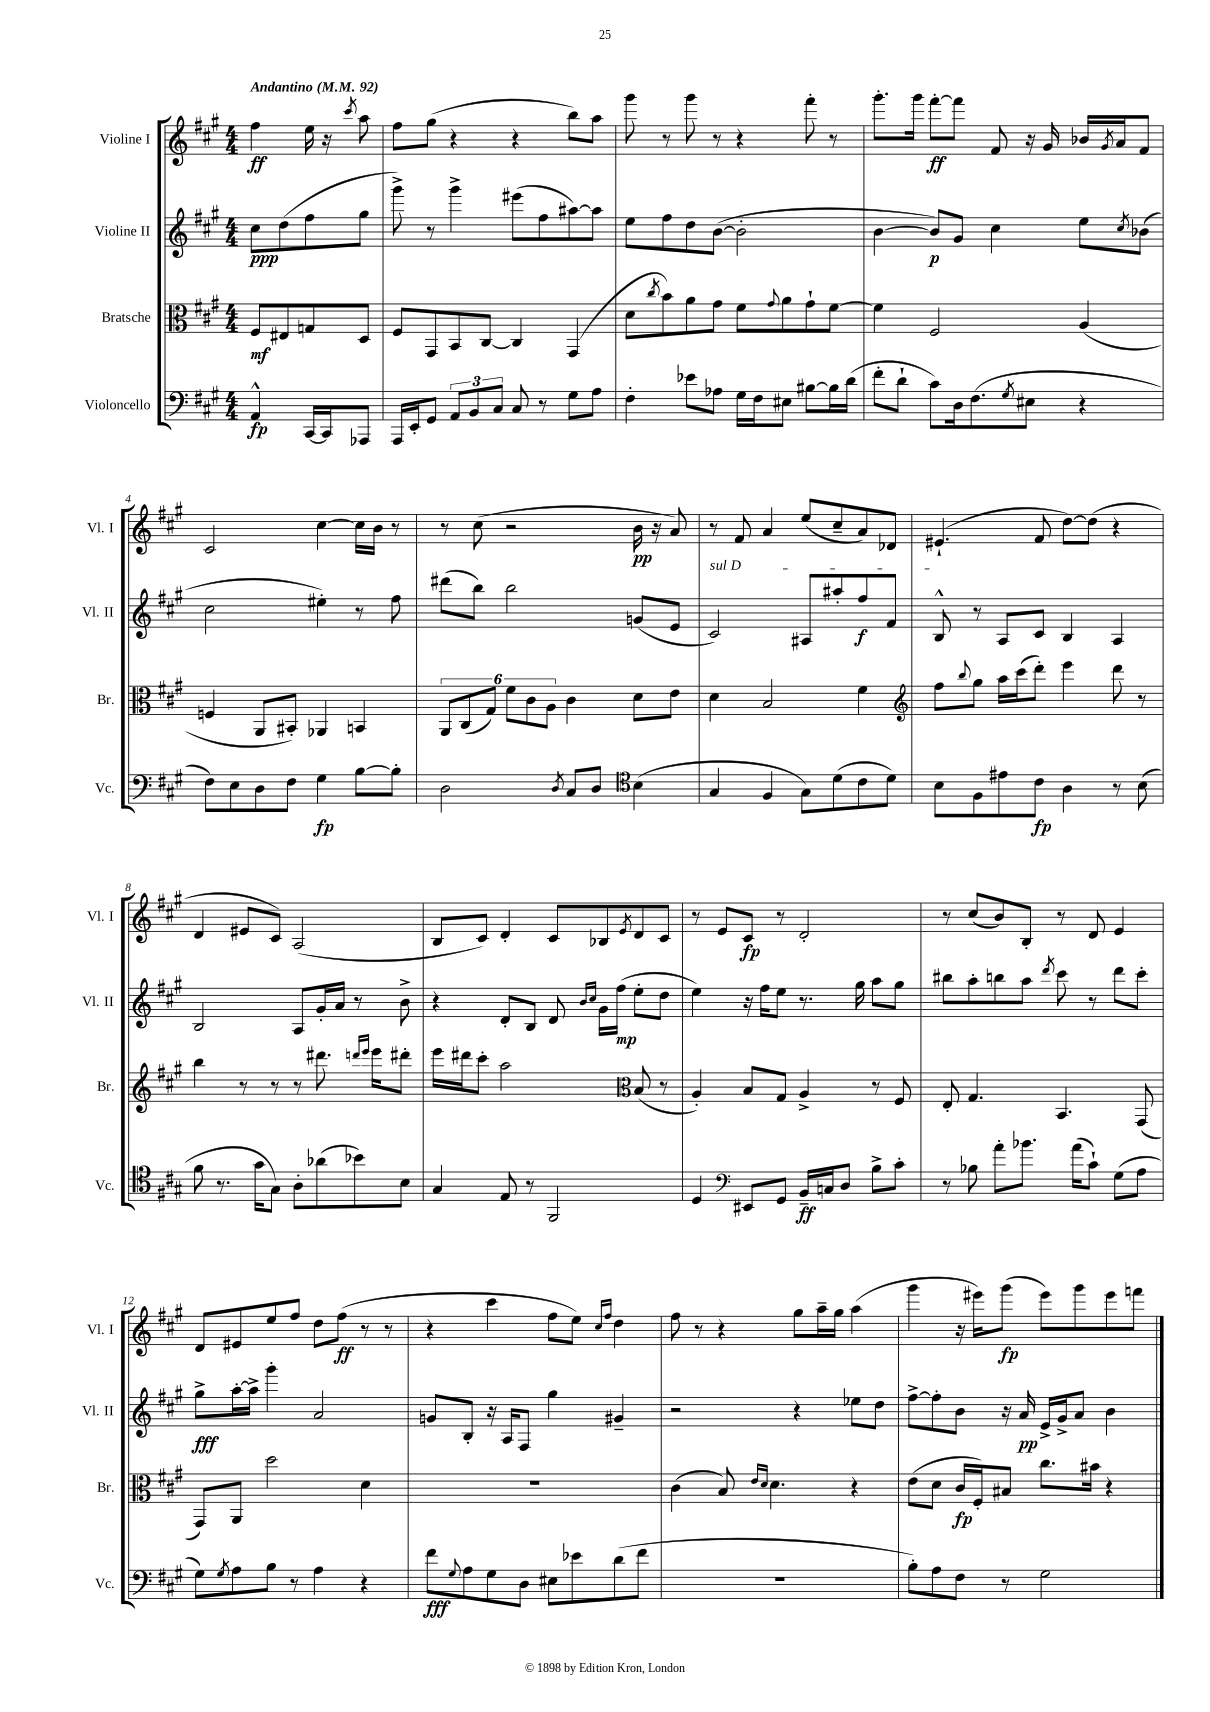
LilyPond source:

<<
\new StaffGroup <<
\new Staff = "s0" \with { instrumentName = "Violine I" shortInstrumentName = "Vl. I" } {
    \clef treble \key a \major \numericTimeSignature \time 4/4 \partial 2 \tempo "Andantino" 4 = 92
    fis''4\ff e''16 r16 \acciaccatura { cis'''8 } a''8 |
    fis''8 gis''8( r4 r4 b''8) a''8 |
    gis'''8 r8 gis'''8 r8 r4 fis'''8-. r8 |
    gis'''8.-. gis'''16 fis'''8~-.\ff fis'''8 fis'8 r16 gis'16 bes'16 \acciaccatura { gis'8 } a'16 fis'8 |
    cis'2 cis''4~ cis''16 b'16 r8 |
    r8 cis''8( r2 b'16\pp r16 a'8) |
    r8 fis'8 a'4 e''8( cis''8-- a'8) des'8 |
    eis'4.-!( fis'8 d''8~) d''8( r4 |
    d'4 eis'8 cis'8) a2( |
    b8 cis'8) d'4-. cis'8 bes8 \acciaccatura { e'8 } d'8 cis'8 |
    r8 e'8 cis'8\fp r8 d'2-. |
    r8 cis''8( b'8) b8-. r8 d'8 e'4 |
    d'8 eis'8 e''8 fis''8 d''8 fis''8\ff( r8 r8 |
    r4 cis'''4 fis''8 e''8) \grace { cis''16 fis''16 } d''4 |
    fis''8 r8 r4 gis''8 a''16-- gis''16 a''4( |
    gis'''4 r16 eis'''16) gis'''8\fp( eis'''8) gis'''8 eis'''8 f'''8 \bar "|." |
}
\new Staff = "s1" \with { instrumentName = "Violine II" shortInstrumentName = "Vl. II" } {
    \clef treble \key a \major \numericTimeSignature \time 4/4 \partial 2
    cis''8\ppp d''8( fis''8 gis''8 |
    gis'''8->) r8 gis'''4-> eis'''8( fis''8 ais''8~) ais''8 |
    e''8 fis''8 d''8 b'8~( b'2-. |
    b'4~ b'8\p) gis'8 cis''4 e''8 \acciaccatura { cis''8 } bes'8( |
    cis''2 eis''4-.) r8 fis''8 |
    dis'''8( b''8) b''2 g'8( e'8 |
    \once \override TextSpanner.bound-details.left.text = \markup { \italic "sul D" } cis'2\startTextSpan) ais8 ais''8-. fis''8\f fis'8 |
    b8-^\stopTextSpan r8 a8 cis'8 b4 a4 |
    b2 a8 gis'16-. a'16 r8 b'8-> |
    r4 d'8-. b8 d'8 \grace { b'16 cis''16 } gis'16 fis''16\mp( e''8-. d''8 |
    e''4) r16 fis''16 e''8 r8. gis''16 a''8 gis''8 |
    bis''8 a''8-. b''8 a''8 \acciaccatura { d'''8 } cis'''8 r8 d'''8 cis'''8-. |
    gis''8->\fff a''16~-. a''16-> gis'''4-. a'2 |
    g'8 b8-. r16 a16 fis8 gis''4 gis'4-- |
    r2 r4 ees''8 d''8 |
    fis''8~-> fis''8-. b'8 r16 a'16\pp e'16-> gis'16-> a'8 b'4 \bar "|." |
}
\new Staff = "s2" \with { instrumentName = "Bratsche" shortInstrumentName = "Br." } {
    \clef alto \key a \major \numericTimeSignature \time 4/4 \partial 2
    fis8\mf eis8 g8 d8 |
    fis8 gis,8 b,8 cis8~ cis4 gis,4( |
    d'8 \acciaccatura { cis''8 } b'8) a'8 gis'8 fis'8 \appoggiatura { gis'8 } a'8 gis'8-! fis'8~ |
    fis'4 fis2 a4( |
    f4 a,8 bis,8-.) aes,4 b,4 |
    \tuplet 6/4 { a,8 cis8( gis8) fis'8 cis'8 a8 } cis'4 d'8 e'8 |
    d'4 b2 fis'4 |
    \clef treble fis''8 \appoggiatura { b''8 } gis''8 a''16 cis'''16( d'''8-.) e'''4 d'''8 r8 |
    b''4 r8 r8 r8 dis'''8. \grace { d'''16 e'''16 } e'''16 dis'''8-. |
    e'''16 dis'''16 cis'''8-. a''2 \clef alto b8( r8 |
    a4-.) b8 gis8 a4-> r8 fis8 |
    e8-. gis4. b,4. gis,8( |
    gis,8) a,8 d''2 d'4 |
    R1 |
    cis'4( b8) \grace { e'16 d'16 } d'4. r4 |
    e'8( d'8 cis'16\fp fis16-.) bis8 cis''8. bis'16 r4 \bar "|." |
}
\new Staff = "s3" \with { instrumentName = "Violoncello" shortInstrumentName = "Vc." } {
    \clef bass \key a \major \numericTimeSignature \time 4/4 \partial 2
    a,4-^\fp cis,16~ cis,16 aes,,8 |
    a,,16 e,16-. gis,8 \tuplet 3/2 { a,8 b,8 cis8 } cis8 r8 gis8 a8 |
    fis4-. ees'8 aes8 gis16 fis16 eis8 bis8~ bis16 d'16( |
    fis'8-. d'8-! cis'8) d16 fis8.( \acciaccatura { gis8 } eis8 r4 |
    fis8) e8 d8 fis8 gis4\fp b8~ b8-. |
    d2 \acciaccatura { d8 } cis8 d8 \clef tenor b4( |
    gis4 fis4 gis8) d'8( cis'8 d'8) |
    b8 fis8 eis'8 cis'8\fp a4 r8 b8( |
    fis'8 r8. gis'16 gis8) a8-. aes'8( bes'8) b8 |
    gis4 e8 r8 fis,2 |
    d4 \clef bass eis,8 gis,8 b,16--\ff c16 d8 b8-> cis'8-. |
    r8 bes8 a'8-. bes'8. a'16( cis'8-!) gis8( a8 |
    gis8) \acciaccatura { gis8 } a8 b8 r8 a4 r4 |
    fis'8\fff \appoggiatura { gis8 } a8 gis8 d8 eis8 ees'8 d'8( fis'8 |
    R1 |
    b8-.) a8 fis8 r8 gis2 \bar "|." |
}
>>
>>
